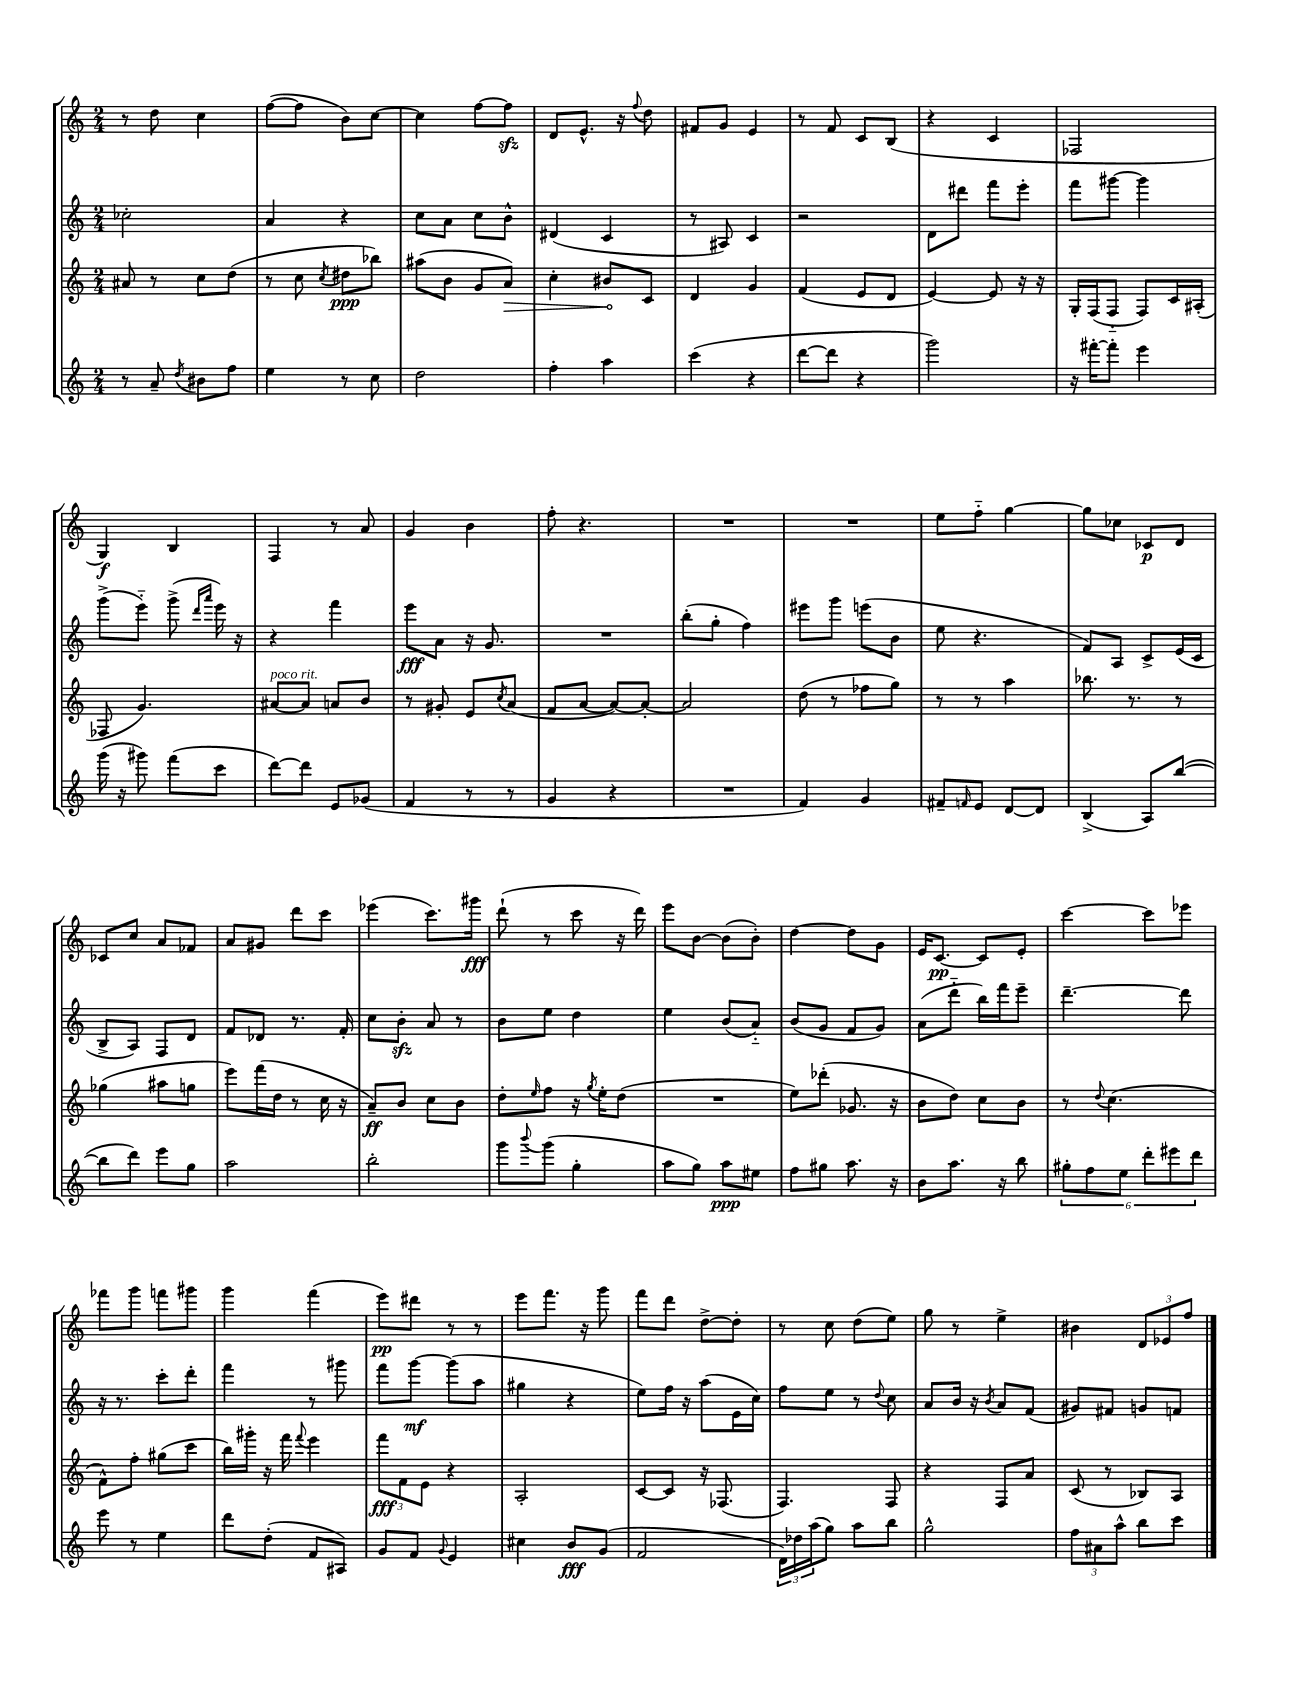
<<
\new StaffGroup <<
\new Staff = "s0" {
    \clef treble \key c \major \numericTimeSignature \time 2/4
    r8 d''8 c''4 |
    f''8~( f''8 b'8) c''8~ |
    c''4 f''8~ f''8\sfz |
    d'8 e'8.-^ r16 \appoggiatura { f''8 } d''8 |
    fis'8 g'8 e'4 |
    r8 f'8 c'8 b8( |
    r4 c'4 |
    fes2 |
    g4\f) b4 |
    f4 r8 a'8 |
    g'4 b'4 |
    f''8-. r4. |
    R2 |
    R2 |
    e''8 f''8-_ g''4~ |
    g''8 ces''8 ces'8\p d'8 |
    ces'8 c''8 a'8 fes'8 |
    a'8 gis'8 d'''8 c'''8 |
    ees'''4( c'''8.) gis'''16\fff |
    d'''8-!( r8 c'''8 r16 d'''16) |
    e'''8 b'8~ b'8( b'8-.) |
    d''4~ d''8 g'8 |
    e'16 c'8.~\pp c'8 e'8-. |
    c'''4~ c'''8 ees'''8 |
    fes'''8 g'''8 f'''8 gis'''8 |
    g'''4 f'''4( |
    e'''8\pp) dis'''8 r8 r8 |
    e'''8 f'''8. r16 g'''8 |
    f'''8 d'''8 d''8~-> d''8-. |
    r8 c''8 d''8( e''8) |
    g''8 r8 e''4-> |
    bis'4 \tuplet 3/2 { d'8 ees'8 f''8 } \bar "|." |
}
\new Staff = "s1" {
    \clef treble \key c \major \numericTimeSignature \time 2/4
    ces''2-. |
    a'4 r4 |
    c''8 a'8 c''8 b'8-^ |
    dis'4( c'4 |
    r8 ais8) c'4 |
    r2 |
    d'8 dis'''8 f'''8 e'''8-. |
    f'''8 gis'''8~ gis'''4 |
    g'''8->( e'''8-_) g'''8->( \grace { d'''16 a'''16 } e'''16) r16 |
    r4 f'''4 |
    e'''8\fff a'8 r16 g'8. |
    R2 |
    b''8-.( g''8-. f''4) |
    eis'''8 g'''8 e'''8( b'8 |
    e''8 r4. |
    f'8) a8 c'8-> e'16( c'16 |
    b8-> a8) f8 d'8 |
    f'8 des'8 r8. f'16-. |
    c''8 b'8-.\sfz a'8 r8 |
    b'8 e''8 d''4 |
    e''4 b'8( a'8-_) |
    b'8( g'8 f'8 g'8) |
    a'8( d'''8-_ b''16) f'''16 e'''8-- |
    d'''4.~-- d'''8 |
    r16 r8. c'''8-. d'''8-. |
    f'''4 r8 gis'''8 |
    f'''8 g'''8~\mf g'''8( a''8 |
    gis''4 r4 |
    e''8) f''16 r16 a''8( e'16 c''16) |
    f''8 e''8 r8 \appoggiatura { d''8 } c''8 |
    a'8 b'16 r16 \acciaccatura { b'8 } a'8 f'8( |
    gis'8) fis'8 g'8 f'8 \bar "|." |
}
\new Staff = "s2" {
    \clef treble \key c \major \numericTimeSignature \time 2/4
    ais'8 r8 c''8 d''8( |
    r8 c''8 \acciaccatura { c''8 } dis''8\ppp bes''8) |
    ais''8( b'8 g'8 \once \override Hairpin.circled-tip = ##t a'8\>) |
    c''4-. bis'8\! c'8 |
    d'4 g'4 |
    f'4( e'8 d'8 |
    e'4~) e'8 r16 r16 |
    g16-. f16( f8-_ f8) c'16 ais16-.( |
    fes8 g'4.) |
    ais'8~^\markup { \italic "poco rit." } ais'8 a'8 b'8 |
    r8 gis'8-. e'8 \acciaccatura { c''8 } a'8( |
    f'8 a'8~ a'8~) a'8~-. |
    a'2 |
    d''8( r8 fes''8 g''8) |
    r8 r8 a''4 |
    bes''8. r8. r8 |
    ges''4( ais''8 g''8 |
    e'''8) f'''16( d''16 r8 c''16 r16 |
    a'8--\ff) b'8 c''8 b'8 |
    d''8-. \grace { e''16 } f''8 r16 \acciaccatura { g''8 } e''16-. d''8( |
    R2 |
    e''8) des'''8-.( ges'8. r16 |
    b'8 d''8) c''8 b'8 |
    r8 \appoggiatura { d''8 } c''4.( |
    f'8-^) f''8-. gis''8( c'''8 |
    b''16) gis'''16-. r16 f'''16 \appoggiatura { f'''8 } e'''4 |
    \tuplet 3/2 { f'''8\fff f'8 e'8 } r4 |
    a2-. |
    c'8~ c'8 r16 fes8.( |
    f4.) f8 |
    r4 f8 a'8 |
    c'8( r8 bes8) a8 \bar "|." |
}
\new Staff = "s3" {
    \clef treble \key c \major \numericTimeSignature \time 2/4
    r8 a'8-- \acciaccatura { d''8 } bis'8 f''8 |
    e''4 r8 c''8 |
    d''2 |
    f''4-. a''4 |
    c'''4( r4 |
    d'''8~ d'''8 r4 |
    g'''2) |
    r16 fis'''16~-. fis'''8-. e'''4 |
    g'''16( r16 gis'''8) f'''8( c'''8 |
    d'''8~) d'''8 e'8 ges'8( |
    f'4 r8 r8 |
    g'4 r4 |
    R2 |
    f'4) g'4 |
    fis'8-- \grace { f'16 } e'8 d'8~ d'8 |
    b4->( a8) b''8~( |
    b''8 d'''8) e'''8 g''8 |
    a''2 |
    b''2-. |
    g'''8 \appoggiatura { b'''8 } g'''8( g''4-. |
    a''8 g''8) a''8\ppp eis''8 |
    f''8 gis''8 a''8. r16 |
    b'8 a''8. r16 b''8 |
    \tuplet 6/4 { gis''8-. f''8 e''8 d'''8-. eis'''8 d'''8 } |
    e'''8 r8 e''4 |
    d'''8 d''8-.( f'8 ais8) |
    g'8 f'8 \appoggiatura { g'8 } e'4 |
    cis''4 b'8\fff g'8( |
    f'2 |
    \tuplet 3/2 { d'16) des''16 a''16( } g''8) a''8 b''8 |
    g''2-^ |
    \tuplet 3/2 { f''8 ais'8 a''8-^ } b''8 c'''8 \bar "|." |
}
>>
>>
\layout { \context { \Score \remove "Bar_number_engraver" } }
